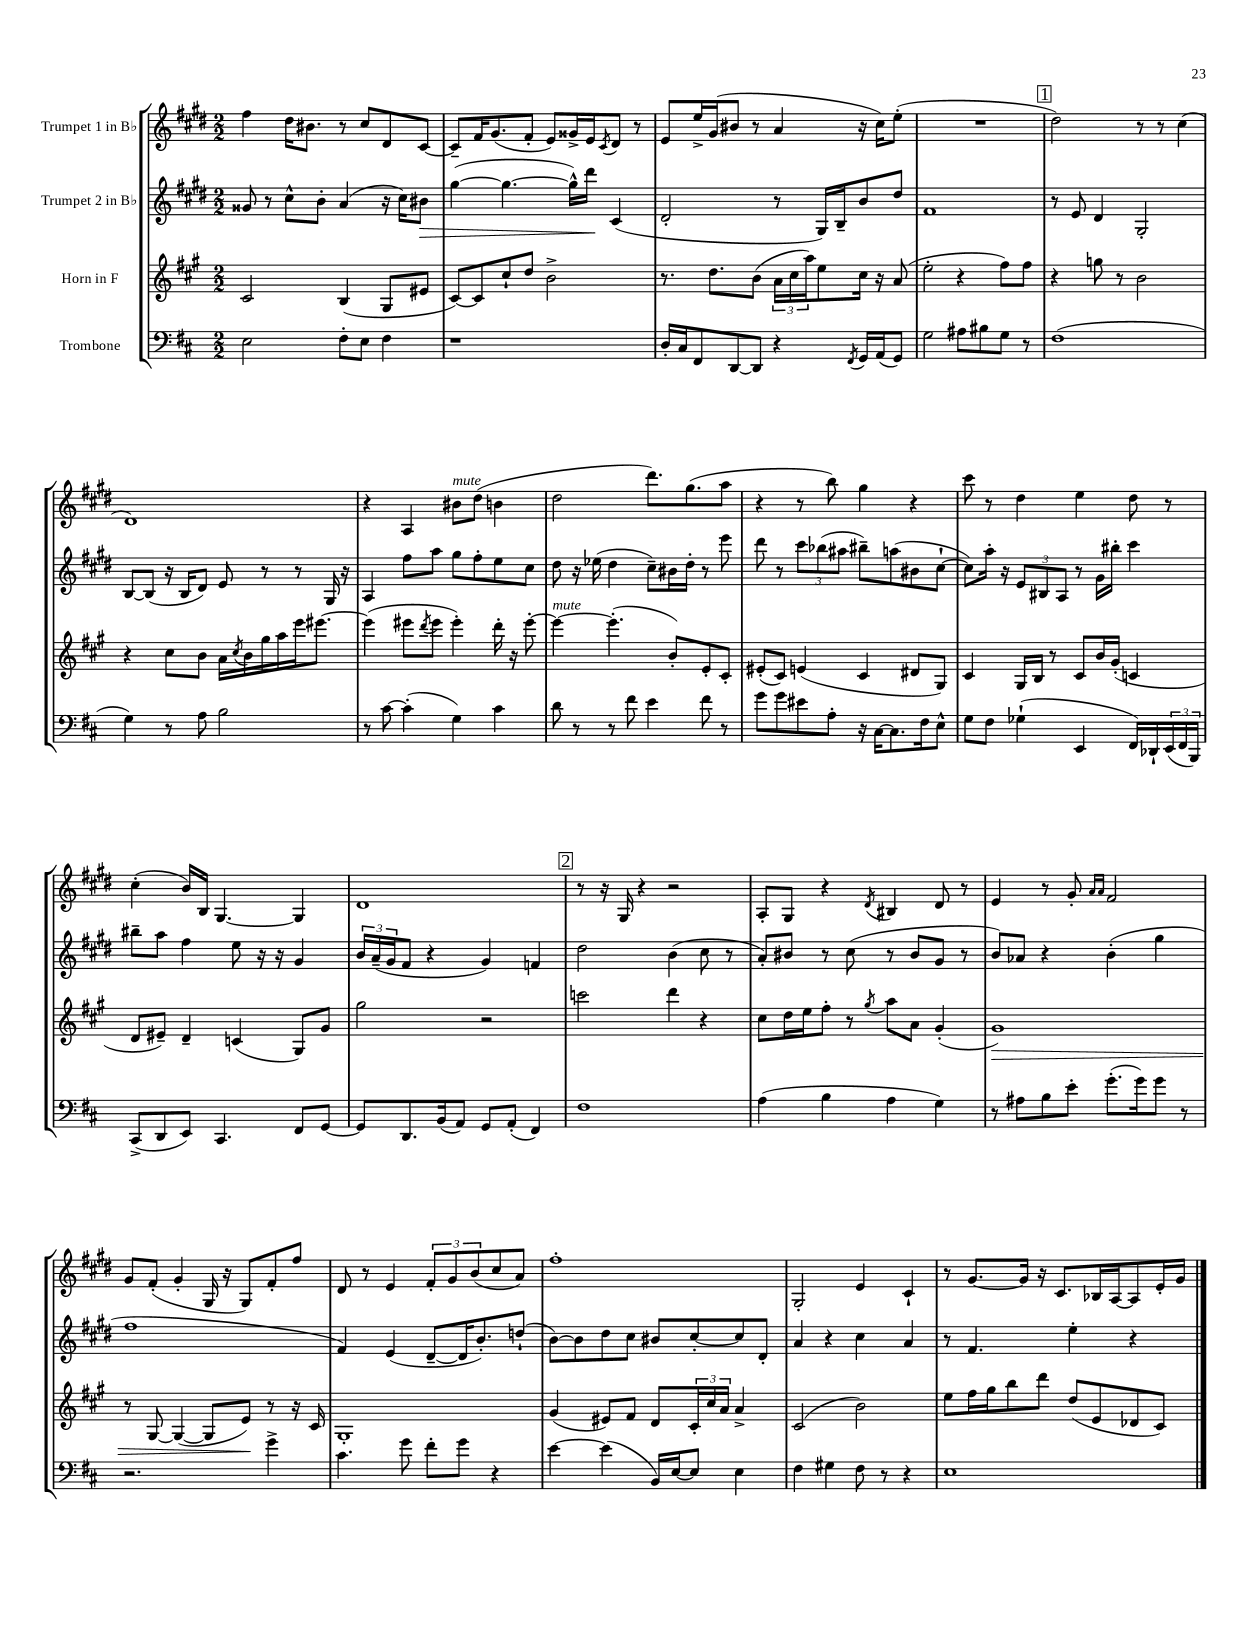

**kern	**kern	**kern	**kern
*staff4	*staff3	*staff2	*staff1
*clefF4	*clefG2	*clefG2	*clefG2
*k[f#c#]	*k[f#c#g#]	*k[f#c#g#d#]	*k[f#c#g#d#]
*M2/2	*M2/2	*M2/2	*M2/2
2E	2c#	8g##	4ff#
.	.	8r	.
.	.	8cc#^^	16dd#
.	.	.	8.b#
.	.	8b'	.
8F#'	(4B	(4a	8r
8E	.	.	8cc#
4F#	8G#	16r	8d#
.	.	16cc#)	.
.	8e#	8b#	[8c#
=	=	=	=
1r	[8c#)	([4gg#	8c#~]
.	8c#]	.	16f#
.	.	.	(8.g#
.	8cc#`	4.gg#_	.
.	8dd	.	8f#'
.	2b^	.	8e)
.	.	16gg#^^])	16g##^
.	.	16ddd#	16e
.	.	.	8qc#
.	.	(4c#	8d#
.	.	.	8r
=	=	=	=
16D'	8.r	2d#'	8e
16C#	.	.	.
8FF#	.	.	16ee^
.	8.dd	.	(16g#
[8DD	.	.	8b#
8DD]	(8b	.	8r
4r	24a	8r	4a
.	24cc#	.	.
.	24aa)	.	.
.	8ee	16G#)	.
.	.	16B~	.
8qFF#	.	.	.
16GG	16cc#	8b	16r
(16AA	16r	.	16cc#)
8GG)	(8a	8dd#	(8ee'
=	=	=	=
2G	2ee'	1f#	1r
8A#	4r	.	.
8B#	.	.	.
8G	8ff#)	.	.
8r	8ff#	.	.
=	=	=	=
(1F#	4r	8r	2dd#)
.	.	8e	.
.	8gg	4d#	.
.	8r	.	.
.	2b	2G#'	8r
.	.	.	8r
.	.	.	(4cc#
=	=	=	=
4G)	4r	[8B	1d#)
.	.	(8B]	.
8r	8cc#	16r	.
.	.	16B	.
8A	8b	8d#)	.
2B	16a	8e	.
.	8qcc#	.	.
.	16b	.	.
.	16gg#	8r	.
.	16aa	.	.
.	16eee	8r	.
.	[8.eee#	.	.
.	.	16G#	.
.	.	16r	.
=	=	=	=
8r	(4eee#]	4A	4r
[8c#	.	.	.
(4c#']	8eee#	8ff#	4A
.	8qddd	.	.
.	8eee#	8aa	.
4G)	4eee#')	8gg#	8b#
.	.	8ff#'	(8dd#
4c#	16ddd'	8ee	4b
.	16r	.	.
.	[8eee#'	8cc#	.
=	=	=	=
8d	4eee#_	8dd#	2dd#
8r	.	16r	.
.	.	(16ee-	.
8r	(4.eee#']	4dd#	.
8f#	.	.	.
4e	.	8cc#~)	8.ddd#)
.	8b')	16b#	.
.	.	16dd#'	(8.gg#
8f#	8e'	8r	.
8r	8c#'	8eee	8aa
=	=	=	=
8g	(8e#'	8ddd#	4r
8g	8c#)	8r	.
8e#	(4e	12ccc#	8r
.	.	(12bb-	.
8A'	.	.	8bb)
.	.	12aa#	.
16r	4c#	8bb#~)	4gg#
[16C#	.	.	.
8.C#]	.	(8aa	.
.	8d#	8b#	4r
16F#	.	.	.
8E^^	8G#)	[8cc#`	.
=	=	=	=
8G	4c#	8cc#])	8ccc#
8F#	.	16aa'	8r
.	.	16r	.
(4G-`	16G#	12e	4dd#
.	16B	.	.
.	.	12B#	.
.	8r	.	.
.	.	12A	.
4EE	8c#	8r	4ee
.	16b	16g#	.
.	(16g#'	16bb#'	.
16FF#)	4c	4ccc#	8dd#
16DD-`	.	.	.
(24EE	.	.	8r
24FF#	.	.	.
24BBB)	.	.	.
=	=	=	=
(8CC#^	8d	8bb#~	(4cc#'
8DD	8e#~)	8aa	.
8EE)	4d~	4ff#	16b)
.	.	.	16B
4.CC#	.	.	[4.G#
.	(4c	8ee	.
.	.	16r	.
.	.	16r	.
8FF#	8G#)	4g#	4G#]
[8GG	8g#	.	.
=	=	=	=
8GG]	2gg#	24b	1d#
.	.	(24a~	.
.	.	24g#	.
8.DD	.	8f#	.
.	.	4r	.
(16BB	.	.	.
8AA)	.	.	.
8GG	2r	4g#)	.
(8AA'	.	.	.
4FF#)	.	4f	.
=	=	=	=
1F#	2ccc	2dd#	8r
.	.	.	16r
.	.	.	16G#
.	.	.	4r
.	4ddd	(4b	2r
.	4r	8cc#	.
.	.	8r	.
=	=	=	=
(4A	8cc#	8a')	8A'
.	16dd	8b#	8G#
.	16ee	.	.
4B	8ff#'	8r	4r
.	8r	(8cc#	.
.	8qgg#	.	8qd#
4A	8aa	8r	4B#
.	8a	8b#	.
4G)	(4g#'	8g#	8d#
.	.	8r	8r
=	=	=	=
8r	1g#)	8b)	4e
8A#	.	8a-	.
8B	.	4r	8r
8e'	.	.	8g#'
.	.	.	16qqa
.	.	.	16qqa
(8.g'	.	(4b'	2f#
16g)	.	.	.
8g	.	4gg#	.
8r	.	.	.
=	=	=	=
2.r	8r	1ff#	8g#
.	[8G#	.	(8f#'
.	(4G#_	.	4g#'
.	8G#]	.	16G#
.	.	.	16r
.	8e)	.	8G#)
4g^	8r	.	8f#'
.	16r	.	8ff#
.	16c#	.	.
=	=	=	=
4.c#	1G#'	4f#)	8d#
.	.	.	8r
.	.	(4e	4e
8g	.	.	.
8f#'	.	[8d#~	12f#'
.	.	.	12g#
8g	.	16d#]	.
.	.	.	(12b
.	.	8.b')	.
4r	.	.	8cc#
.	.	(8dd`	8a)
=	=	=	=
[4e	(4g#	[8b)	1ff#'
.	.	8b]	.
(4e]	8e#)	8dd#	.
.	8f#	8cc#	.
16BB)	8d	8b#	.
[16E	.	.	.
8E]	24c#'	[8cc#'	.
.	24cc#	.	.
.	24a	.	.
4E	4a^	8cc#]	.
.	.	8d#'	.
=	=	=	=
4F#	(2c#	4a	2G#'
4G#	.	4r	.
8F#	2b)	4cc#	4e
8r	.	.	.
4r	.	4a	4c#`
=	=	=	=
1E	8ee	8r	8r
.	16ff#	4.f#	[8.g#
.	16gg#	.	.
.	8bb	.	.
.	.	.	16g#]
.	8ddd	.	16r
.	.	.	8.c#
.	(8dd	4ee'	.
.	8e	.	16B-
.	.	.	[16A
.	8d-	4r	8A]
.	8c#)	.	16e'
.	.	.	16g#
==	==	==	==
*-	*-	*-	*-
